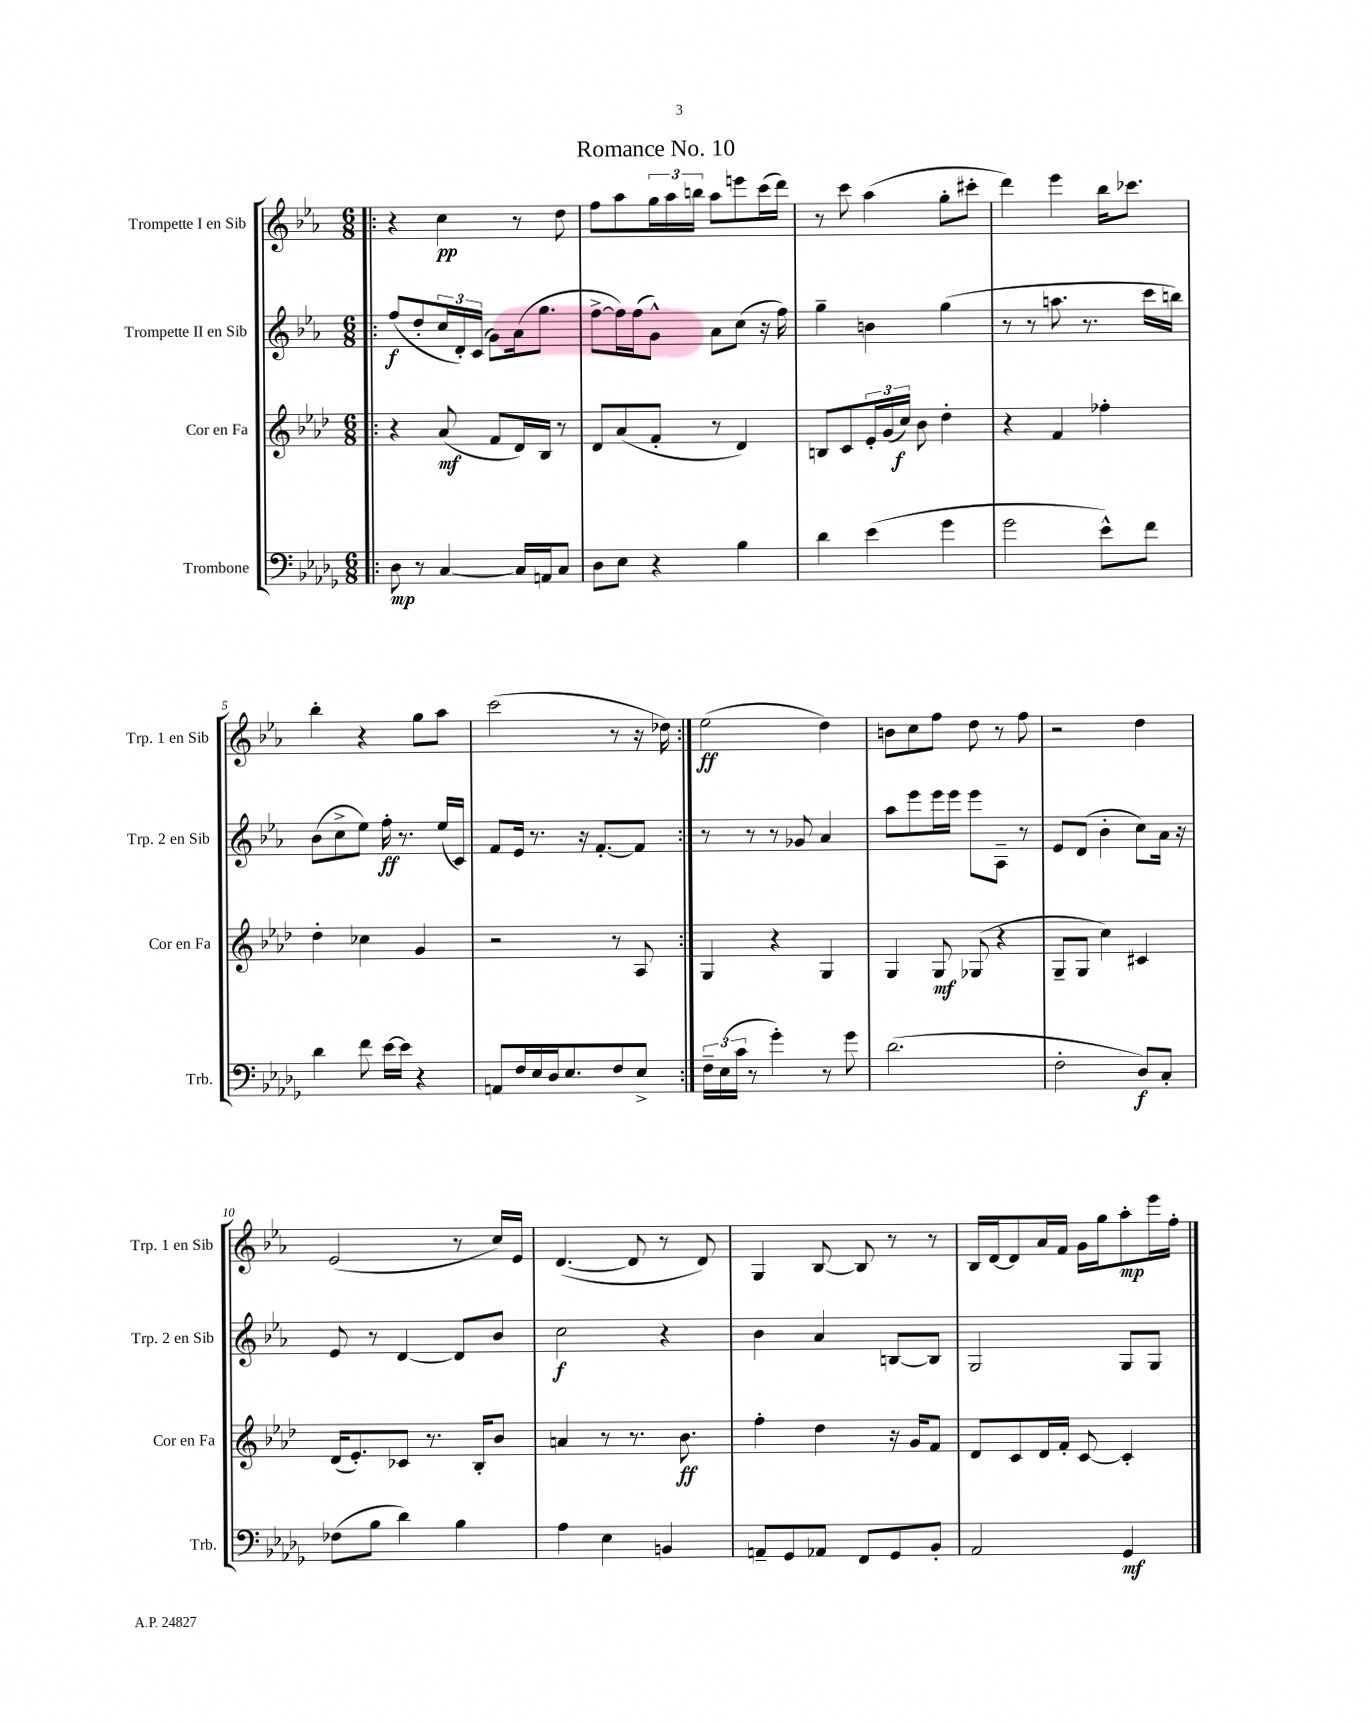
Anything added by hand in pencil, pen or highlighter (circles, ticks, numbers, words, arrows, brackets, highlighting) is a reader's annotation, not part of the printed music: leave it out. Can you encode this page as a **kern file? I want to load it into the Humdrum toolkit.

**kern	**kern	**kern	**kern
*staff4	*staff3	*staff2	*staff1
*clefF4	*clefG2	*clefG2	*clefG2
*k[b-e-a-d-g-]	*k[b-e-a-d-]	*k[b-e-a-]	*k[b-e-a-]
*M6/8	*M6/8	*M6/8	*M6/8
=!|:	=!|:	=!|:	=!|:
8D-	4r	(8ff	4r
8r	.	8dd'	.
[4C	(8a-	24cc	4cc
.	.	24d')	.
.	.	(24c	.
.	8f	8g)	.
16C]	16d-)	(16a-	8r
16AA	16B-	8.gg	.
8C	8r	.	8dd
=	=	=	=
8D-	8d-	[8ff^	8ff
8E-	(8a-	16ff])	8aa-
.	.	(16ff	.
4r	8f'	8g^^)	24gg
.	.	.	24aa-
.	.	.	24bb
.	8r	8a-	8aa-
4B-	4d-)	(8cc	8eee
.	.	16r	(16ccc
.	.	16ff)	16ddd)
=	=	=	=
4d-	8B	4gg~	8r
.	8c	.	8ccc
(4e-	24e-'	4b	(4aa-
.	(24g	.	.
.	24cc)	.	.
.	8b-	.	.
4g-	4dd-'	(4gg	8gg'
.	.	.	8ccc#'
=	=	=	=
2g-	4r	8r	4ddd)
.	.	8r	.
.	4f	8.aa	4eee-
.	.	8.r	.
8e-^^)	4ff-'	.	16bb-
.	.	.	8.ccc-
8f	.	16ccc	.
.	.	16bb)	.
=	=	=	=
4d-	4dd-'	(8b-	4bb-'
.	.	8cc^	.
8f	4cc-	8ee-)	4r
[16e-	.	16ff'	.
16e-]	.	8.r	.
4r	4g	.	8gg
.	.	(16ee-	8aa-
.	.	16c)	.
=	=	=	=
8AA	2r	8f	(2ccc
16F	.	16e-	.
16E-	.	8.r	.
16D-	.	.	.
8.E-	.	.	.
.	.	16r	.
.	.	[8.f'	.
8F	8r	.	8r
8E-^	8A-	8f]	16r
.	.	.	16dd-)
=:|!	=:|!	=:|!	=:|!
24F~	4G	8r	(2ee-
(24E-	.	.	.
24c	.	.	.
8r	.	8r	.
4g-')	4r	8r	.
.	.	8g-	.
8r	4G	4a-	4dd)
8g-	.	.	.
=	=	=	=
(2.d-	4G	8aa-	8b
.	.	8eee-	8cc
.	8G	16eee-	8ff
.	.	16eee-	.
.	(8G-	8eee-	8dd
.	4r	8A-~	8r
.	.	8r	8ff
=	=	=	=
2F'	8G~	8e-	2r
.	8G	(8d	.
.	4cc)	4b-'	.
8D-)	4c#	8cc)	4dd
8C'	.	16a-	.
.	.	16r	.
=	=	=	=
(8F-	(16d-	8e-	(2e-
.	8.e-')	.	.
8B-	.	8r	.
4d-)	8c-	[4d	.
.	8.r	.	.
4B-	.	8d]	8r
.	16B-'	.	.
.	8b-	8b-	16cc)
.	.	.	16e-
=	=	=	=
4A-	4a	2cc	([4.d
4E-	8r	.	.
.	8.r	.	8d]
4BB	.	4r	8r
.	8.b-	.	.
.	.	.	8d)
=	=	=	=
8AA~	4ff'	4b-	4G
8GG-	.	.	.
8AA-	4dd-	4a-	[8B-
8FF	.	.	8B-]
8GG-	16r	[8B	8r
.	16g	.	.
8BB-'	8f	8B]	8r
=	=	=	=
2AA-	8d-	2G	16B-
.	.	.	[16d
.	8c	.	8d]
.	16d-	.	16a-
.	16f'	.	16f
.	[8c	.	16g
.	.	.	16gg
4GG-	4c']	8G	8aa-'
.	.	8G	16eee-
.	.	.	16ff'
==	==	==	==
*-	*-	*-	*-
